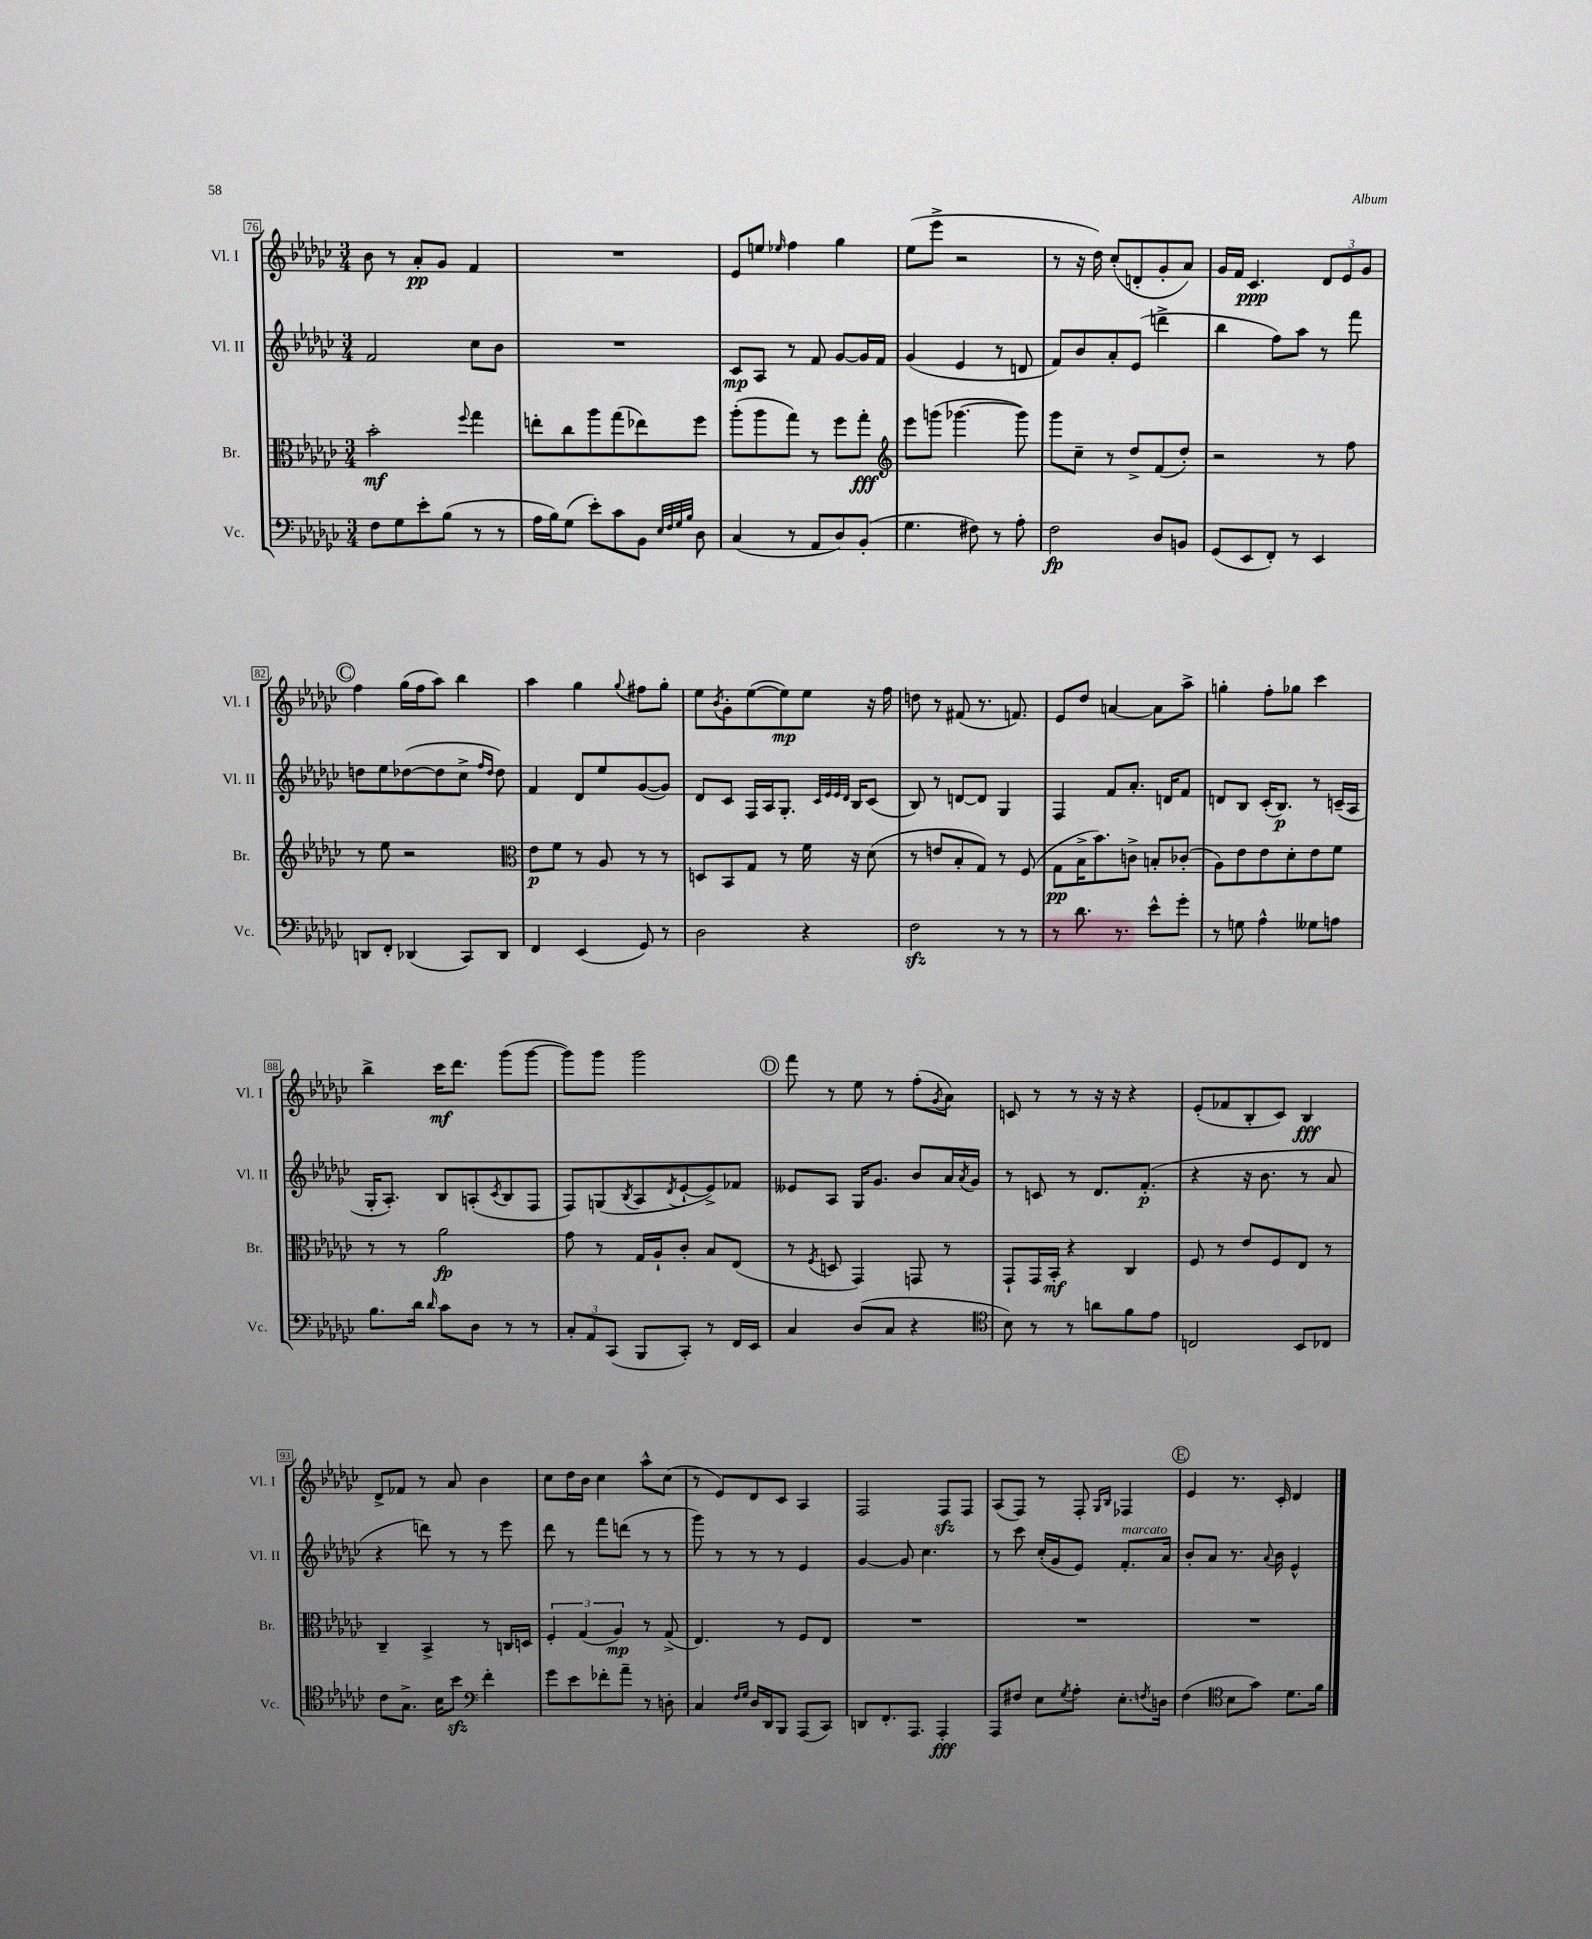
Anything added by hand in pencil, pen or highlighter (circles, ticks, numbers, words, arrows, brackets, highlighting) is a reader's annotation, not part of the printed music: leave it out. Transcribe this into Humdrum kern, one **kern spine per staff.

**kern	**kern	**kern	**kern
*staff4	*staff3	*staff2	*staff1
*clefF4	*clefC3	*clefG2	*clefG2
*k[b-e-a-d-g-c-]	*k[b-e-a-d-g-c-]	*k[b-e-a-d-g-c-]	*k[b-e-a-d-g-c-]
*M3/4	*M3/4	*M3/4	*M3/4
8F\L	2b-'\	2f/	8b-\
8G-\	.	.	8r
8e-'\	.	.	8a-'/L
(8B-\J	.	.	8g-/J
.	8qqff/	.	.
8r	4gg-\	8cc-\L	4f/
8r	.	8b-\J	.
=	=	=	=
16A-\LL	8ee'\L	2.r	2.r
16B-\J)	.	.	.
(8G-\J	8cc-\	.	.
8e-'\L)	8aa-\	.	.
8c-\	(8gg-\	.	.
8BB-\J	8ee-\)	.	.
32qqE-/LLL	.	.	.
32qqF/	.	.	.
32qqG-/	.	.	.
32qqB-/JJJ	.	.	.
8D-\	8ff\J	.	.
=	=	=	=
(4C-/	(8aa-'\L	8c-/L	8e-/L
.	8aa-\	8A-/J	8ee/J
.	.	.	16qqee-/
8r	8gg-\J)	8r	4ff\
8AA-/L	8r	8f/	.
8D-/)	8ff\L	[8g-/L	4gg-\
(8BB-'/J	8gg-'\J	16g-/]L	.
.	.	16f/JJ	.
=	=	=	=
*	*clefG2	*	*
4.G-\	8eee-\L	(4g-/	(8ee-\L
.	(8ggg\J	.	8eee-^\J
.	[4.ggg-\	4e-/	2r
8F#\)	.	.	.
8r	.	8r	.
8A-'\	8ggg-\])	8d/	.
=	=	=	=
2F\	8ggg-\L	8f/L)	8r
.	8cc-~\J	8b-/	16r
.	.	.	16dd-\)
.	8r	8a-'/	(8cc-'/L
.	8dd-^/L	(8e-/J	8d'/
8D-/L	(8f/	4ddd^\	8g-'/
8BB/J	8dd-'/J)	.	8a-/J)
=	=	=	=
(8GG-/L	2r	4bb-\	16g-/LL
.	.	.	16f/JJ
8EE-/	.	.	4.c-/
8FF'/J)	.	8ff\L)	.
8r	.	8aa-\J	.
4EE-/	8r	8r	12d-/L
.	.	.	12e-/
.	8ff\	8fff\	.
.	.	.	12g-/J
=	=	=	=
8DD/L	8r	8dd\L	4ff\
8FF'/J	8ee-\	8ee-\	.
(4DD-/	2r	([8dd-\	(16gg-\LL
.	.	.	16ff\J
.	.	8dd-\]	8aa-\J)
8CC-/L)	.	8cc-^\J	4bb-\
.	.	16qqff/LL	.
.	.	16qqdd-/JJ	.
8DD-/J	.	8dd-\)	.
=	=	=	=
*	*clefC3	*	*
4FF/	8e-\L	4f/	4aa-\
.	8f\J	.	.
(4EE-/	8r	8d-/L	4gg-\
.	8A-/	8ee-/	.
.	.	.	8qqgg-/
8GG-/)	8r	([8g-/	8ff#\L
8r	8r	8g-/]J)	8gg-'\J
=	=	=	=
2D-\	8D/L	8d-/L	8ee-\L
.	.	.	8qb-/
.	8BB-/	8c-/J	8g-'\
.	8G-/J	16F/LL	([8ee-\
.	.	16A-/J	.
.	8r	8.G-'/J	8ee-\])
4r	16f\	.	8ee-\J
.	.	32qqc-/LLL	.
.	.	32qqe-/	.
.	.	32qqe-/	.
.	.	32qqd-/JJJ	.
.	16r	16B-/LK	.
.	(8d-\	(8c-/J	16r
.	.	.	16ff\
=	=	=	=
2F\	8r	8B-/)	8dd\
.	8e/L	8r	8r
.	8B-'/	[8d/L	(8f#/
.	8G-/J)	8d/]J	8.r
8r	8r	4G-/	.
.	.	.	8.f/)
8r	(8F/	.	.
=	=	=	=
8r	8G-\L	4F/	8e-/L
8.d-\	16B-^\K	.	8dd-/J
.	8.b-\)	.	.
.	.	8f/L	[4a/
8.r	.	.	.
.	8c^\J	8.a-'/J	.
8e-^^\L	8B'/L	.	8a\]L
.	.	16d/LK	.
8g-'\J	(8c-'/J	8f/J	8aa-^\J
=	=	=	=
8r	8A-\L)	8d/L	4gg'\
8G\	8e-\	8B-/J	.
4A-^^\	8e-\	(16c-'/LK	8ff'\L
.	.	8.B-/J)	.
.	8d-'\	.	8gg-\J
8G--\L	8e-\	8r	4ccc-\
8A\J	8f\J	(16c~/LL	.
.	.	16A-/JJ	.
=	=	=	=
8.B-\L	8r	16G-'/LK	4bb-^\
.	.	8.A-'/J)	.
.	8r	.	.
16d-\Jk	.	.	.
16qqd-/	.	.	.
8c-\L	2a-\	8B-/L	16ccc-\LK
.	.	.	8.ddd-\J
8D-\J	.	(8A'/	.
.	.	8qc-/	.
8r	.	8B-/	(8ggg-\L
8r	.	8F/J	[8ggg-\J
=	=	=	=
12C-'/L	8g-\	8F/L)	8ggg-\]L)
12AA-/	.	.	.
.	8r	(8G/	8ggg-\J
(12CC-/J	.	.	.
.	.	8qB-/	.
8BBB-/L	16G-/LL	8A-/	2ggg-\
.	16A-`/J	.	.
.	.	8qd-/	.
8CC-'/J)	8c-'/J	[8e-`/	.
8r	8B-/L	8e-^/])	.
16FF/LL	(8E-/J	8f-/J	.
16EE-/JJ	.	.	.
=	=	=	=
4C-/	8r	8e--/L	8fff\
.	8qF/	.	.
.	8D/	8A-/J	8r
(8D-/L	4GG-/)	16G-/LK	8ee-\
.	.	8.g-/J	.
8C-/J	.	.	8r
4r	8GG/	8b-/L	(8ff'\L
.	.	.	8qg-/
.	8r	16a-/L	8a-\J)
.	.	8qa-/	.
.	.	16g-/JJ	.
=	=	=	=
*clefC4	*	*	*
8B-\)	8GG-`/L	8r	8c/
8r	16GG-/L	8c/	8r
.	16BB-'/JJ	.	.
8r	4r	8r	8r
8a\L	.	8.d-/L	16r
.	.	.	16r
8f\	4C-/	.	4r
.	.	(8.f'/J	.
8e-\J	.	.	.
=	=	=	=
2C/	8F/	4r	(8e-'/L
.	8r	.	8f-/
.	8e-/L	16r	8B-'/
.	.	8.b-\	.
.	8F/	.	8c-/J)
8BB-/L	8E-/J	8r	4B-/
8C-/J	8r	8a-/	.
=	=	=	=
8c-\L	4C-~/	4r	8d-^/L
8.G-^\J	.	.	8f-/J
.	4BB-^/	8ddd\)	8r
16B-\LK	.	.	.
8b-\J	.	8r	8a-/
*clefF4	*	*	*
4f'\	8r	8r	4b-\
.	16C/LL	8eee-\	.
.	16D/JJ	.	.
=	=	=	=
8g-\L	6F'/	8ddd-\	8cc-\L
8e-\	.	8r	16dd-\L
.	(6G-/	.	.
.	.	.	16b-\JJ
8f-'\	.	8fff\L	4cc-\
.	6A-/)	.	.
8a-~\J	.	(8ddd\J	.
8r	8r	8r	8aa-^^\L
8D'\	(8G-^/	8r	(8cc-\J
=	=	=	=
4C-/	4.E-/)	8ggg-\)	8r
.	.	8r	8e-/L)
16qqF/LL	.	.	.
16qqG-/JJ	.	.	.
16D-/LL	.	8r	8d-/
16DD-/J	.	.	.
8BBB-/J	8r	8r	8c-/J
(8AAA-/L	8F/L	4e-/	4A-/
8CC-/J)	8E-/J	.	.
=	=	=	=
8DD/L	2.r	[4g-/	2F/
8.FF'/	.	.	.
.	.	8g-/]	.
8.AAA-/J	.	.	.
.	.	4.cc-\	.
4AAA-'/	.	.	8F/L
.	.	.	8F/J
=	=	=	=
8AAA-/L	2.r	8r	(8A-/L
8F#/J	.	8ccc-\	8F/J)
8E-\L	.	(16cc-'/LL	8r
.	.	16g-/J	.
8qG-/	.	.	.
8A-'\J	.	8e-/J)	8F'/
.	.	.	16qqG-/LL
.	.	.	16qqB-/JJ
8.E-'\L	.	8.f'/L	4F-/
8qF/	.	.	.
16D\Jk	.	16a-/Jk	.
=	=	=	=
(4F\	2.r	8b-'/L	4e-/
.	.	8a-/J	.
*clefC4	*	*	*
8B-\L	.	8.r	8.r
8g-\J)	.	.	.
.	.	8qqa-/	.
.	.	16b-\	16c-'/
8.d-\L	.	4e-^^/	4d-/
16f\Jk	.	.	.
==	==	==	==
*-	*-	*-	*-
